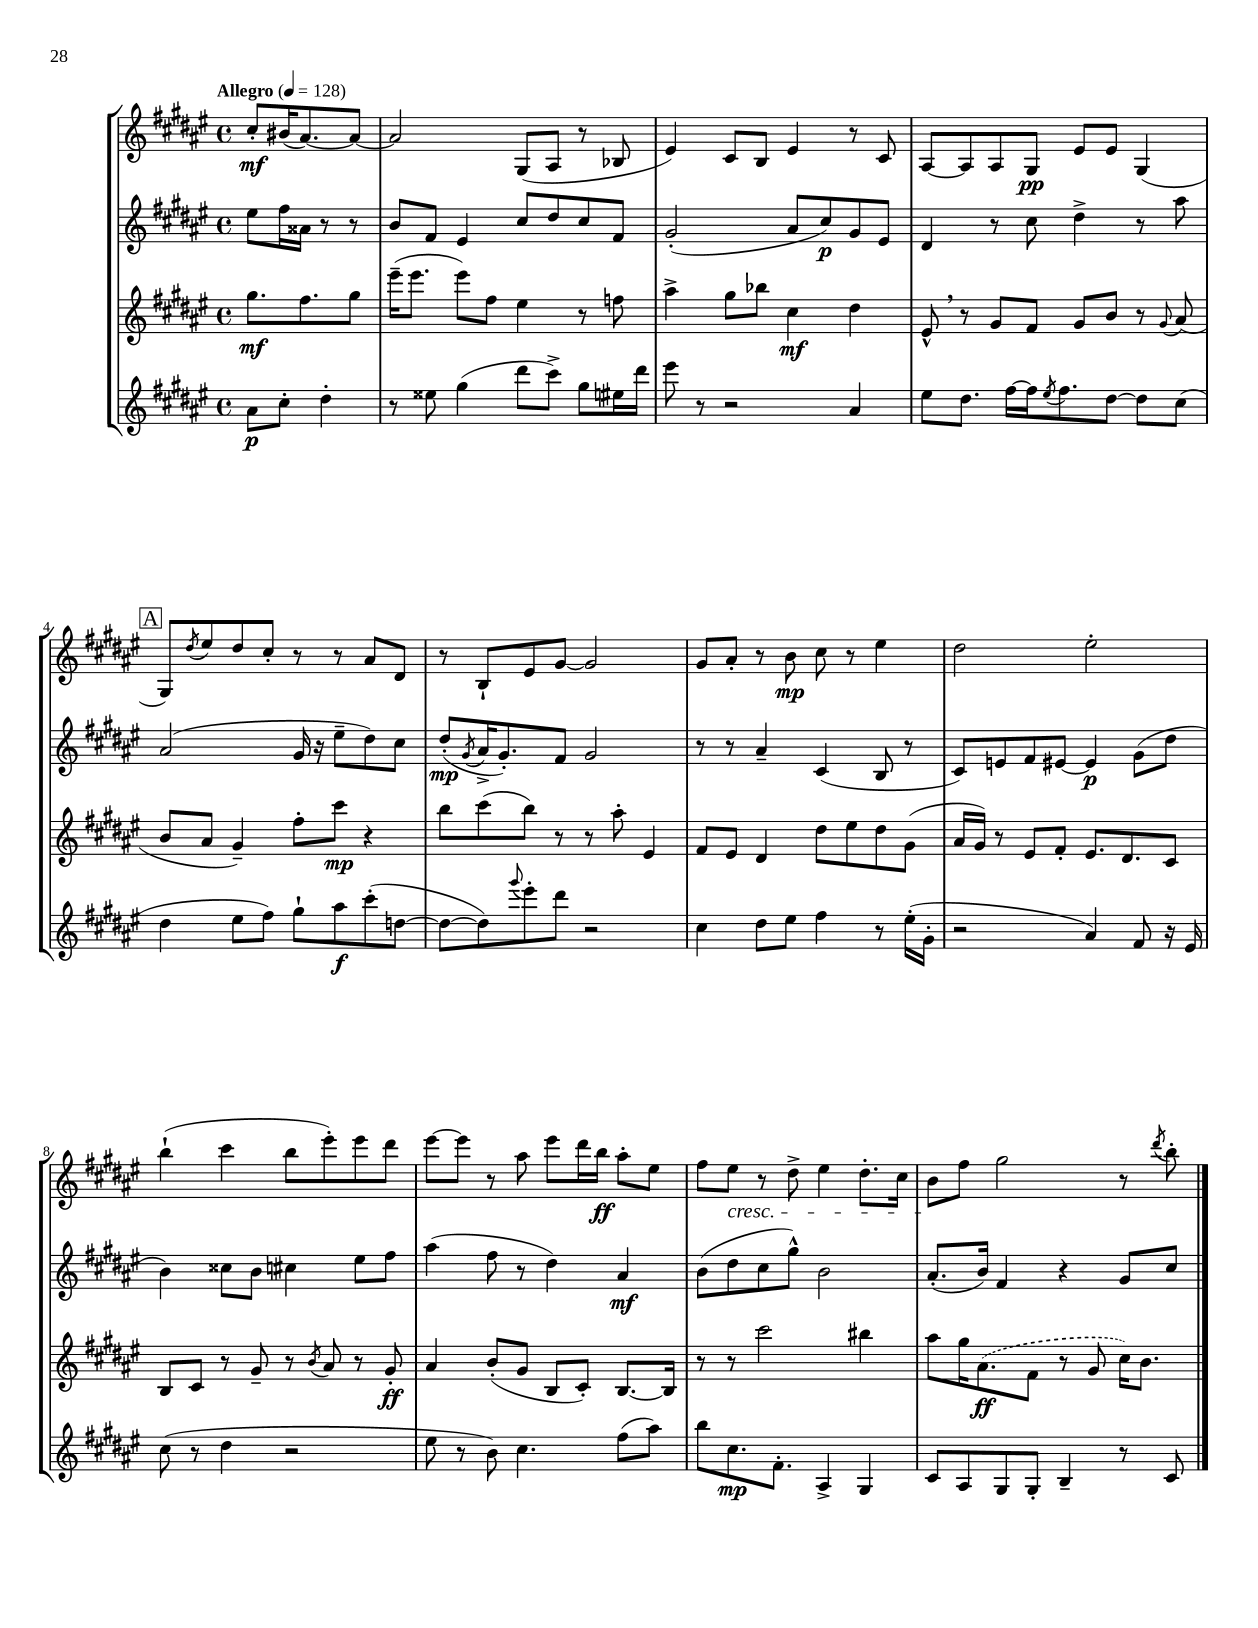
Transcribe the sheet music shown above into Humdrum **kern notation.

**kern	**dynam	**kern	**dynam	**kern	**dynam	**kern	**dynam
*part4	*part4	*part3	*part3	*part2	*part2	*part1	*part1
*staff4	*staff4	*staff3	*staff3	*staff2	*staff2	*staff1	*staff1
*clefG2	*	*clefG2	*	*clefG2	*	*clefG2	*
*k[f#c#g#d#a#e#]	*	*k[f#c#g#d#a#e#]	*	*k[f#c#g#d#a#e#]	*	*k[f#c#g#d#a#e#]	*
*M4/4	*	*M4/4	*	*M4/4	*	*M4/4	*
*met(c)	*	*met(c)	*	*met(c)	*	*met(c)	*
*MM128	*	*MM128	*	*MM128	*	*MM128	*
=	=	=	=	=	=	=	=
!	!	!	!	!	!	!LO:TX:a:B:t=Allegro	!
8a#\L	p	8.gg#\L	mf	8ee#\L	.	8cc#'/L	mf
8cc#'\J	.	.	.	16ff#\L	.	(16b#X/K	.
.	.	8.ff#\	.	16a##X\JJ	.	[8.a#/)	.
4dd#'\	.	.	.	8r	.	.	.
.	.	8gg#\J	.	8r	.	8a#/J_	.
=1	=1	=1	=1	=1	=1	=1	=1
8r	.	(16eee#~\KL	.	8b/L	.	2a#/]	.
.	.	8.eee#\J	.	.	.	.	.
8ee##X\	.	.	.	8f#/J	.	.	.
(4gg#\	.	8eee#\L)	.	4e#/	.	.	.
.	.	8ff#\J	.	.	.	.	.
8ddd#\L	.	4ee#\	.	8cc#/L	.	(8G#/L	.
8ccc#^\J)	.	.	.	8dd#/	.	8A#/J	.
8gg#\L	.	8r	.	8cc#/	.	8r	.
16ee#X\L	.	8ffn\	.	8f#/J	.	8B-X/	.
16ddd#\JJ	.	.	.	.	.	.	.
=2	=2	=2	=2	=2	=2	=2	=2
8eee#\	.	4aa#^\	.	(2g#'/	.	4e#/)	.
8r	.	.	.	.	.	.	.
2r	.	8gg#\L	.	.	.	8c#/L	.
.	.	8bb-X\J	.	.	.	8B/J	.
.	.	4cc#\	mf	8a#/L	.	4e#/	.
.	.	.	.	8cc#/)	p	.	.
4a#/	.	4dd#\	.	8g#/	.	8r	.
.	.	.	.	8e#/J	.	8c#/	.
=3	=3	=3	=3	=3	=3	=3	=3
8ee#\L	.	8e#^^,/	.	4d#/	.	[8A#/L	.
8.dd#\J	.	8r	.	.	.	8A#/]	.
.	.	8g#/L	.	8r	.	8A#/	.
[16ff#\LL	.	.	.	.	.	.	.
16ff#\J]	.	8f#/J	.	8cc#\	.	8G#/J	pp
8qee#/	.	.	.	.	.	.	.
8.ff#\	.	.	.	.	.	.	.
.	.	8g#/L	.	4dd#^\	.	8e#/L	.
[8dd#\J	.	8b/J	.	.	.	8e#/J	.
8dd#\L]	.	8r	.	8r	.	(4G#/	.
.	.	8qqg#/	.	.	.	.	.
(8cc#\J	.	(8a#/	.	8aa#\	.	.	.
!!LO:LB:g=z
!!LO:REH:place=s1:t=A
=4	=4	=4	=4	=4	=4	=4	=4
4dd#\	.	8b/L	.	(2a#/	.	8G#/L)	.
.	.	.	.	.	.	8qdd#/	.
.	.	8a#/J	.	.	.	8ee#/	.
8ee#\L	.	4g#~/)	.	.	.	8dd#/	.
8ff#\J)	.	.	.	.	.	8cc#'/J	.
8gg#`\L	.	8ff#'\L	.	16g#/	.	8r	.
.	.	.	.	16r	.	.	.
8aa#\	f	8ccc#\J	mp	8ee#~\L	.	8r	.
(8ccc#'\	.	4r	.	8dd#\)	.	8a#/L	.
[8ddn\J	.	.	.	8cc#\J	.	8d#/J	.
=5	=5	=5	=5	=5	=5	=5	=5
8dd\L_	.	8bb\L	.	(8dd#'/L	mp	8r	.
.	.	.	.	8qg#/	.	.	.
8dd\])	.	(8ccc#\	.	16a#^/K	.	8B`/L	.
.	.	.	.	8.g#'/)	.	.	.
8qqggg#/	.	.	.	.	.	.	.
8eee#'\	.	8bb\J)	.	.	.	8e#/	.
8ddd#\J	.	8r	.	8f#/J	.	[8g#/J	.
2r	.	8r	.	2g#/	.	2g#/]	.
.	.	8aa#'\	.	.	.	.	.
.	.	4e#/	.	.	.	.	.
=6	=6	=6	=6	=6	=6	=6	=6
4cc#\	.	8f#/L	.	8r	.	8g#/L	.
.	.	8e#/J	.	8r	.	8a#'/J	.
8dd#\L	.	4d#/	.	4a#~/	.	8r	.
8ee#\J	.	.	.	.	.	8b\	mp
4ff#\	.	8dd#\L	.	(4c#/	.	8cc#\	.
.	.	8ee#\	.	.	.	8r	.
8r	.	8dd#\	.	8B/	.	4ee#\	.
(16ee#'\LL	.	(8g#\J	.	8r	.	.	.
16g#'\JJ	.	.	.	.	.	.	.
=7	=7	=7	=7	=7	=7	=7	=7
2r	.	16a#/LL	.	8c#/L)	.	2dd#\	.
.	.	16g#/JJ)	.	.	.	.	.
.	.	8r	.	8en/	.	.	.
.	.	8e#/L	.	8f#/	.	.	.
.	.	8f#'/J	.	[8e#X/J	.	.	.
4a#/)	.	8.e#/L	.	4e#/]	p	2ee#'\	.
.	.	8.d#/	.	.	.	.	.
8f#/	.	.	.	(8g#\L	.	.	.
16r	.	8c#/J	.	8dd#\J	.	.	.
16e#/	.	.	.	.	.	.	.
!!LO:LB:g=z
=8	=8	=8	=8	=8	=8	=8	=8
(8cc#\	.	8B/L	.	4b\)	.	(4bb`\	.
8r	.	8c#/J	.	.	.	.	.
4dd#\	.	8r	.	8cc##X\L	.	4ccc#\	.
.	.	8g#~/	.	8b\J	.	.	.
2r	.	8r	.	4cc#X\	.	8bb\L	.
.	.	8qb/	.	.	.	.	.
.	.	8a#/	.	.	.	8eee#'\)	.
.	.	8r	.	8ee#\L	.	8eee#\	.
.	.	8g#'/	ff	8ff#\J	.	8ddd#\J	.
=9	=9	=9	=9	=9	=9	=9	=9
8ee#\	.	4a#/	.	(4aa#\	.	[8eee#\L	.
8r	.	.	.	.	.	8eee#\J]	.
8b\)	.	(8b'/L	.	8ff#\	.	8r	.
4.cc#\	.	8g#/J	.	8r	.	8aa#\	.
.	.	8B/L	.	4dd#\)	.	8eee#\L	.
.	.	8c#'/J)	.	.	.	16ddd#\L	.
.	.	.	.	.	.	16bb\JJ	ff
(8ff#\L	.	[8.B/L	.	4a#/	mf	8aa#'\L	.
8aa#\J)	.	.	.	.	.	8ee#\J	.
.	.	16B/Jk]	.	.	.	.	.
=10	=10	=10	=10	=10	=10	=10	=10
8bb\L	.	8r	.	(8b\L	.	8ff#\L	.
!	!	!	!	!	!	!LO:TX:b:i:t=cresc.	!
8.cc#\	mp	8r	.	8dd#\	.	8ee#\J	.
.	.	2ccc#\	.	8cc#\	.	8r	.
8.f#'\J	.	.	.	.	.	.	.
.	.	.	.	8gg#^^\J)	.	8dd#^\	.
4A#^/	.	.	.	2b\	.	4ee#\	.
4G#/	.	4bb#X\	.	.	.	8.dd#'\L	.
.	.	.	.	.	.	16cc#\Jk	.
=11	=11	=11	=11	=11	=11	=11	=11
8c#/L	.	8aa#\L	.	(8.a#'/L	.	8b\L	.
8A#/	.	16gg#\K	.	.	.	8ff#\J	.
.	.	(8.a#\	ff	16b/Jk)	.	.	.
8G#/	.	.	.	4f#/	.	2gg#\	.
8G#'/J	.	8f#\J	.	.	.	.	.
4B~/	.	8r	.	4r	.	.	.
.	.	8g#/	.	.	.	.	.
8r	.	16cc#\KL)	.	8g#/L	.	8r	.
.	.	8.b\J	.	.	.	.	.
.	.	.	.	.	.	8qddd#/	.
8c#/	.	.	.	8cc#/J	.	8bb'\	.
==	==	==	==	==	==	==	==
*-	*-	*-	*-	*-	*-	*-	*-
